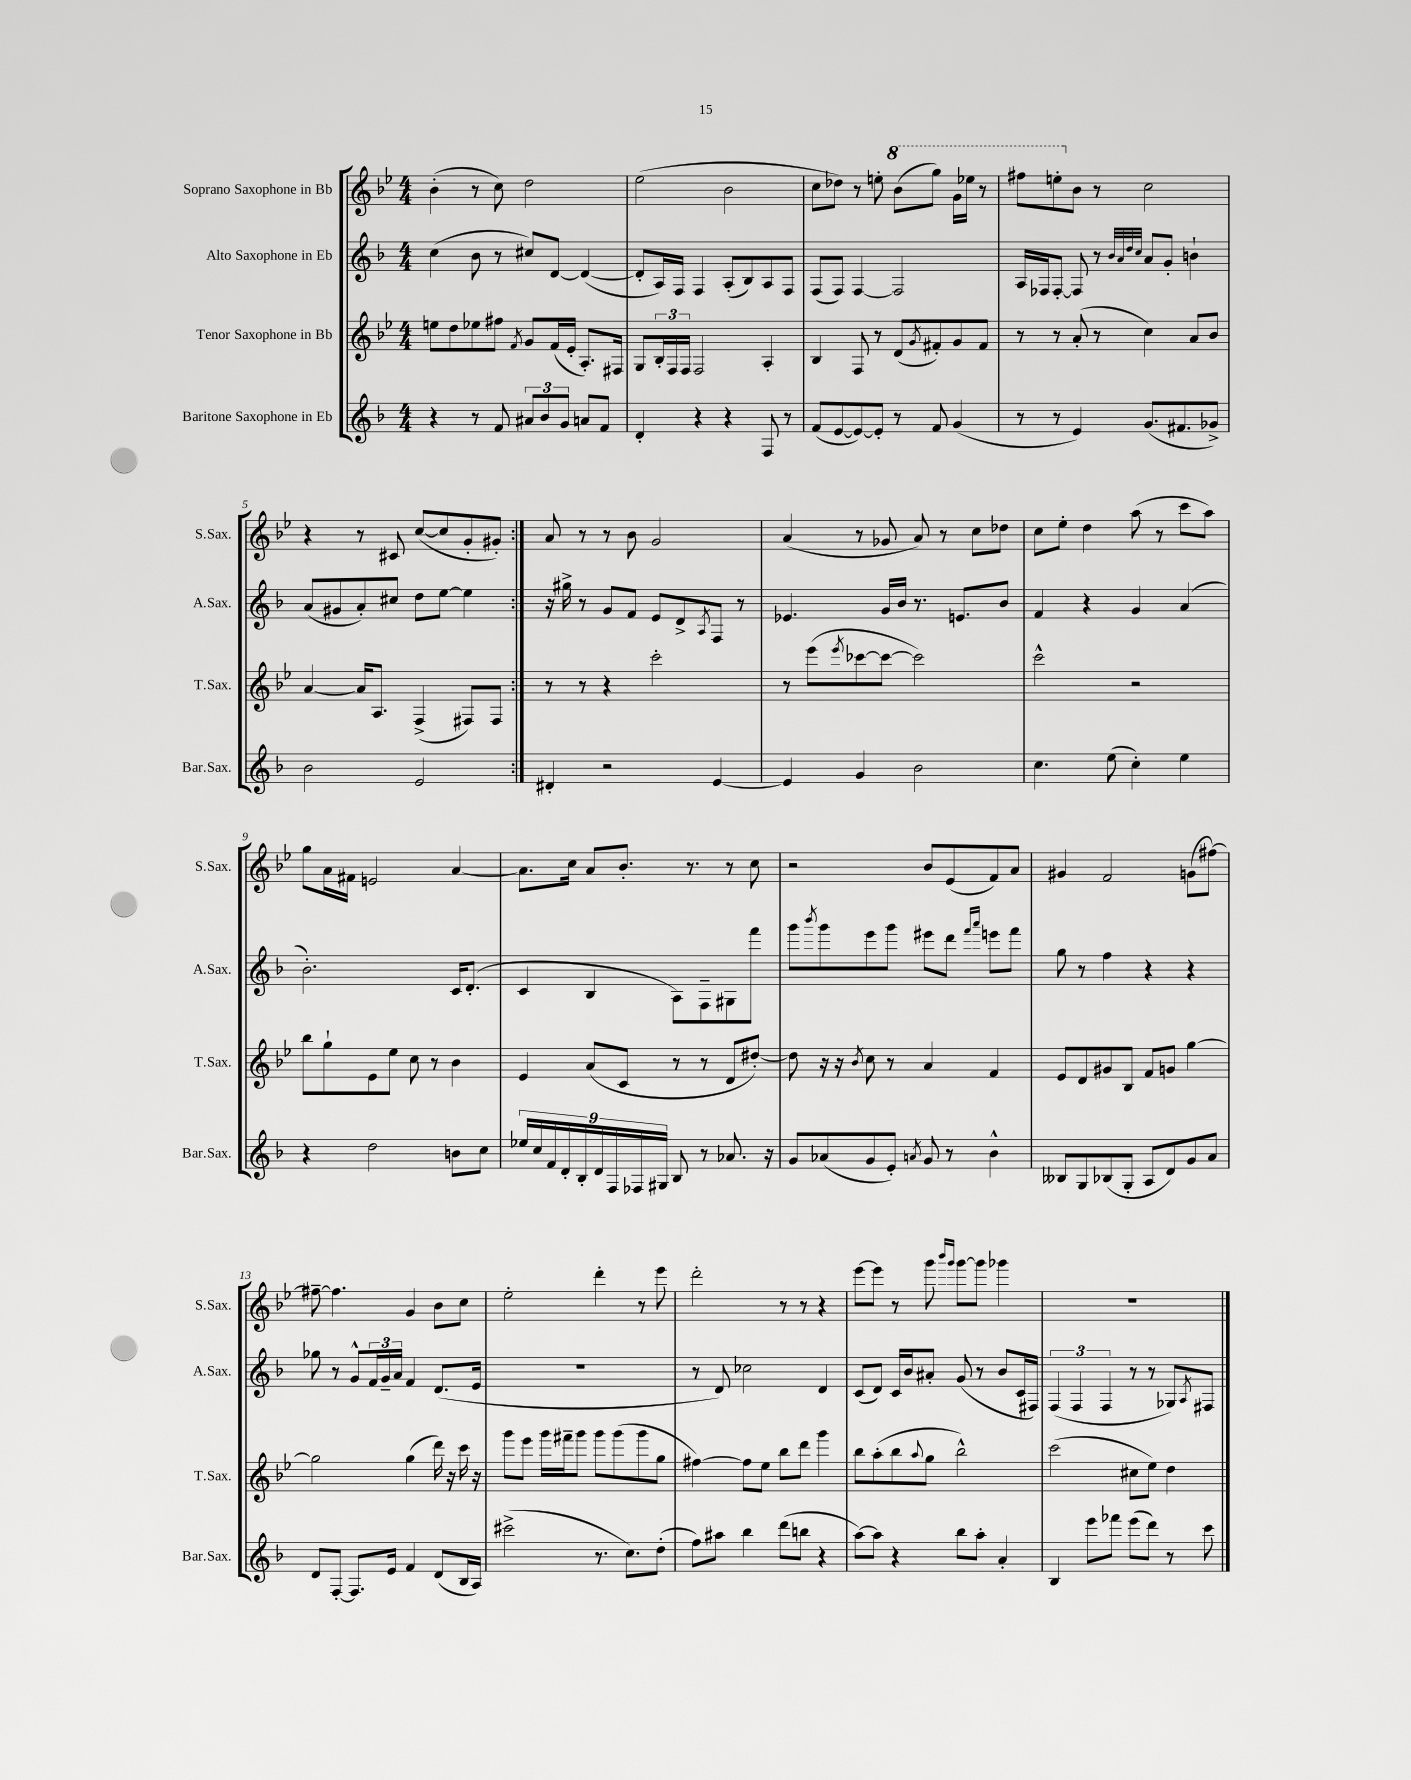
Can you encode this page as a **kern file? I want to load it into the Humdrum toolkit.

**kern	**kern	**kern	**kern
*part4	*part3	*part2	*part1
*staff4	*staff3	*staff2	*staff1
*I"Baritone Saxophone in Eb	*I"Tenor Saxophone in Bb	*I"Alto Saxophone in Eb	*I"Soprano Saxophone in Bb
*I'Bar.Sax.	*I'T.Sax.	*I'A.Sax.	*I'S.Sax.
*clefG2	*clefG2	*clefG2	*clefG2
*k[b-]	*k[b-e-]	*k[b-]	*k[b-e-]
*M4/4	*M4/4	*M4/4	*M4/4
=1	=1	=1	=1
4r	8een\L	(4cc\	(4b-'\
.	8dd\	.	.
8r	8ee-X\	8b-\	8r
8f/	8ff#X\J	8r	8cc\)
.	8qf/	.	.
12a#X/L	8g/L	8cc#X/L)	2dd\
12b-/	.	.	.
.	(16f/L	[8d/J	.
12g/J	.	.	.
.	16e-'/JJ	.	.
8an/L	8.A'/L)	(4d/_	.
8f/J	.	.	.
.	16F#X/Jk	.	.
=2	=2	=2	=2
4d'/	8G/L	8d'/L]	(2ee-\
.	24B-'/L	16A/L)	.
.	24F/	.	.
.	.	16F/JJ	.
.	24F/JJ	.	.
4r	2F/	4F/	.
4r	.	(8A'/L	2b-\
.	.	8B-/)	.
8F/	4A'/	8A/	.
8r	.	8F/J	.
=3	=3	=3	=3
(8f/L	4B-/	(8F/L	8cc\L
[8e/	.	8F/J)	8dd-X\J)
8e/_)	8F/	[4F/	8r
8e'/J]	8r	.	8een'\
*	*	*	*8va
8r	(8d/L	2F/]	(8bb-\L
.	8qg/	.	.
8f/	8f#X'/)	.	8ggg\J)
(4g/	8g/	.	16gg\LL
.	.	.	16eee-X\JJ
.	8f#/J	.	8r
=4	=4	=4	=4
8r	8r	16A/LL	8fff#X\L
.	.	16F-X/J	.
8r	8r	[8F-'/J	8eeen'\
*	*	*	*X8va
4e/)	(8a'/	8F-/]	8b-\J
.	8r	8r	8r
.	.	32qqb-/LLL	.
.	.	32qqa/	.
.	.	32qqdd/	.
.	.	32qqcc/JJJ	.
(8.g/L	4cc\)	8a/L	2cc\
.	.	8g'/J	.
8.f#X/	.	.	.
.	8a/L	4bn`\	.
8g-X^/J)	8b-/J	.	.
!!LO:LB:g=z
=5	=5	=5	=5
2b-\	[4a/	(8a/L	4r
.	.	8g#X/	.
.	16a/KL]	8a'/)	8r
.	8.A/J	.	.
.	.	8cc#X/J	8c#X/
2e/	(4F^/	8dd\L	([8cc/L
.	.	[8ee\J	8cc/]
.	8F#X/L)	4ee\]	8g'/
.	8F#/J	.	8g#X'/J)
=6:|!	=6:|!	=6:|!	=6:|!
4d#X'/	8r	16r	8a/
.	.	16gg#X^\	.
.	8r	8r	8r
2r	4r	8g/L	8r
.	.	8f/J	8b-\
.	2ccc'\	8e/L	2g/
.	.	8d^/	.
.	.	8qA/	.
[4e/	.	8F/J	.
.	.	8r	.
=7	=7	=7	=7
4e/]	8r	4.e-X/	(4a/
.	(8eee-\L	.	.
.	8qeee-/	.	.
4g/	[8ccc-X\	.	8r
.	8ccc-\J_	16g/LL	8g-X/
.	.	16b-/JJ	.
2b-\	2ccc-\])	8.r	8a/)
.	.	.	8r
.	.	8.en/L	.
.	.	.	8cc\L
.	.	8b-/J	8dd-X\J
=8	=8	=8	=8
4.cc\	2ccc^^\	4f/	8cc\L
.	.	.	8ee-'\J
.	.	4r	4dd\
(8ee\	.	.	.
4cc'\)	2r	4g/	(8aa\
.	.	.	8r
4ee\	.	(4a/	8ccc\L
.	.	.	8aa\J)
!!LO:LB:g=z
=9	=9	=9	=9
4r	8bb-\L	2.b-'\)	8gg\L
.	8gg`\	.	16a\L
.	.	.	16f#X\JJ
2dd\	8e-\	.	2en/
.	8ee-\J	.	.
.	8cc\	.	.
.	8r	.	.
8bn\L	4b-\	16c/KL	[4a/
.	.	(8.d'/J	.
8cc\J	.	.	.
=10	=10	=10	=10
18ee-X/LL	4e-/	4c/	8.a\L]
18cc/	.	.	.
18f/	.	.	.
18d'/	.	.	.
.	.	.	16cc\Jk
18B-'/	.	.	.
.	(8a/L	4B-/	8a/L
18d/	.	.	.
18F/	.	.	.
.	8c/J	.	8.b-'/J
18F-X/	.	.	.
18G#X/JJ	.	.	.
8B-/	8r	8A\L)	.
.	.	.	8.r
8r	8r	8F~\	.
8.a-X/	8d/L	8G#X\	8r
.	[8dd#X'/J)	8fff\J	8cc\
16r	.	.	.
=11	=11	=11	=11
8g/L	8dd#\]	8ggg\L	2r
.	.	8qbbb-/	.
(8a-X/	16r	8ggg\	.
.	16r	.	.
.	8qb-/	.	.
8g/	8cc\	8eee\	.
8e'/J)	8r	8ggg\J	.
8qan/	.	.	.
8g/	4a/	8eee#X\L	8b-/L
8r	.	8ddd\J	(8e-/
.	.	16qqfff/LL	.
.	.	16qqaaa/JJ	.
4b-^^\	4f/	8eeen\L	8f/)
.	.	8fff\J	8a/J
=12	=12	=12	=12
8B--X/L	8e-/L	8gg\	4g#X/
8G/	8d/	8r	.
(8B-X/	8g#X/	4ff\	2f/
8G'/J	8B-/J	.	.
8A/L	8f/L	4r	.
8d/)	8gn/J	.	.
8g/	[4gg\	4r	(8gn\L
8a/J	.	.	[8ff#X\J)
!!LO:LB:g=z
=13	=13	=13	=13
8d/L	2gg\]	8gg-X\	8ff#X~\_
[8F'/J	.	8r	4.ff#\]
8.F/L]	.	8g^^/L	.
.	.	24f/L	.
.	.	24g~/	.
16e/Jk	.	.	.
.	.	24a/JJ	.
4f/	(4gg\	4f/	4g/
(8d/L	16ddd\)	(8.d/L	8b-\L
.	16r	.	.
16B-/L	16ccc\	.	8cc\J
16A/JJ)	16r	16e/Jk	.
=14	=14	=14	=14
(2ccc#X^\	8ggg\L	1r	2ee-'\
.	8eee-\J	.	.
.	16ggg\LL	.	.
.	16fff#X~\J	.	.
.	8ggg\J	.	.
8.r	8ggg\L	.	4ddd'\
.	(8ggg\	.	.
8.cc\L)	.	.	.
.	8ggg\	.	8r
(8dd'\J	8gg\J	.	8eee-\
=15	=15	=15	=15
8ff\L)	[4ff#X\)	8r	2ddd'\
8aa#X\J	.	8d/)	.
4bb-\	8ff#\L]	2cc-X\	.
.	8ee-\J	.	.
(8ddd\L	8bb-\L	.	8r
8bbn\J	8ddd\J	.	8r
4r	4ggg\	4d/	4r
=16	=16	=16	=16
[8aa\L)	8bb-\L	(8c/L	[8eee-\L
8aa\J]	(8aa'\	8d/J)	8eee-\J]
4r	8bb-\	16c/LL	8r
.	.	16b-/J	.
.	8qqaa/	.	.
.	8gg\J	8a#X'/J	8ggg\
.	.	.	16qqbbb-/LL
.	.	.	16qqggg/JJ
8bb-\L	2bb-^^\)	(8g/	[8ggg\L
8aa'\J	.	8r	8ggg\J]
4a'/	.	8b-/L	4ggg-X\
.	.	16c/L	.
.	.	16F#X/JJ)	.
=17	=17	=17	=17
4B-/	(2ccc\	(6F/	1r
.	.	6F/	.
8eee\L	.	.	.
.	.	6F/	.
8fff-X\J	.	.	.
(8eee\L	8cc#X\L	8r	.
8ddd\J)	8ee-\J)	8r	.
8r	4dd\	8G-X/L)	.
.	.	8qA/	.
8ccc\	.	8F#X/J	.
==	==	==	==
*-	*-	*-	*-
